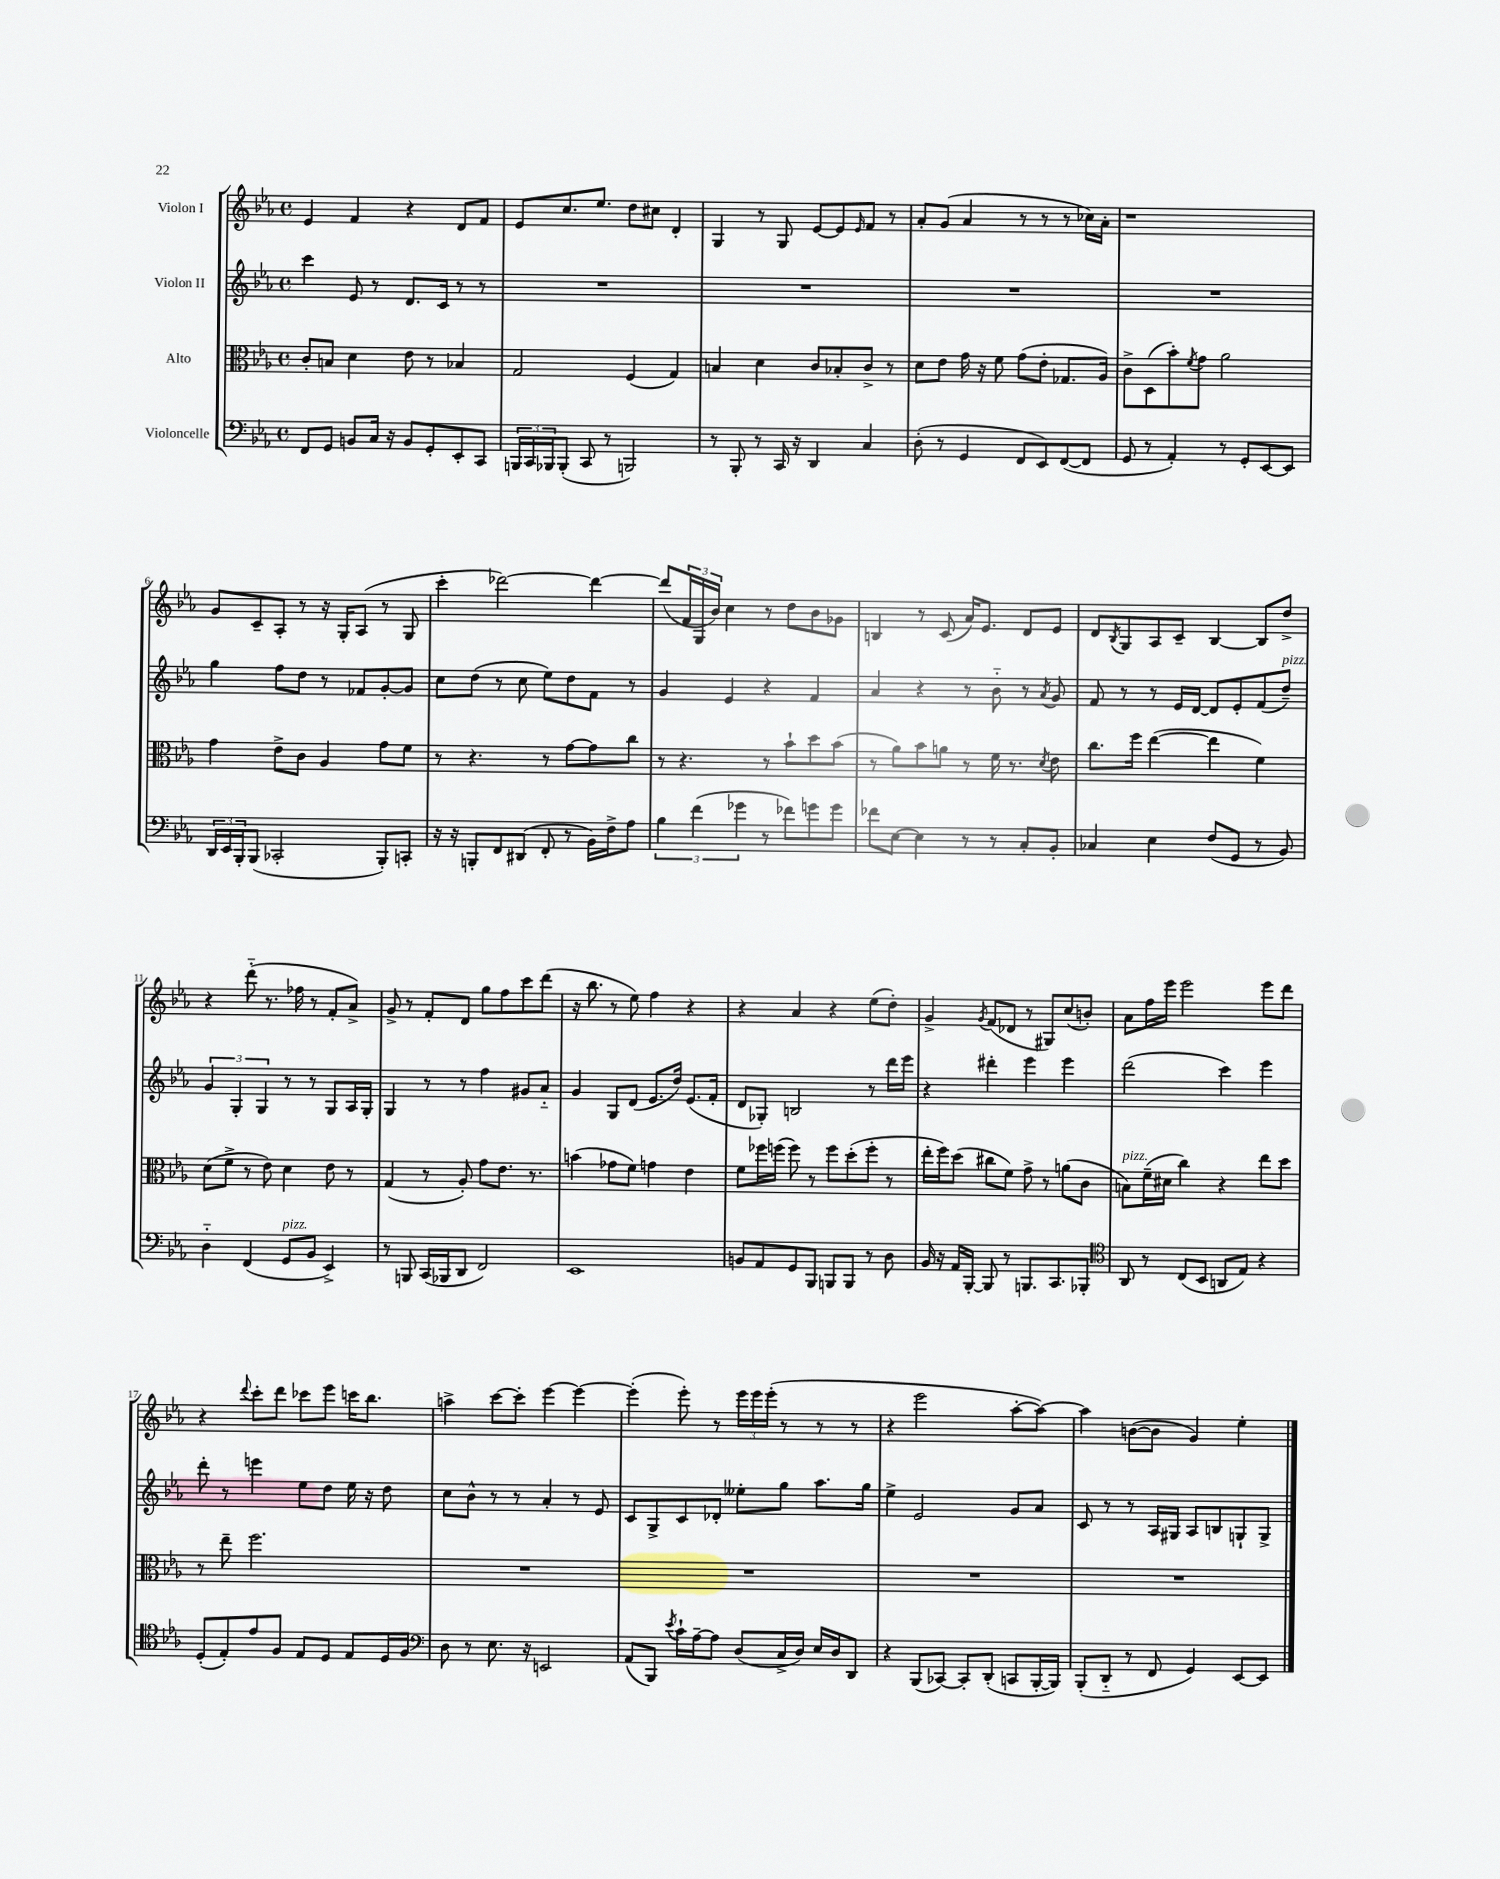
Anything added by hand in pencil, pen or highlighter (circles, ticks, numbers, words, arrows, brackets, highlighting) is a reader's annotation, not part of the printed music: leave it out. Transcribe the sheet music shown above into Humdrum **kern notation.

**kern	**kern	**kern	**kern
*part4	*part3	*part2	*part1
*staff4	*staff3	*staff2	*staff1
*I"Violoncelle	*I"Alto	*I"Violon II	*I"Violon I
*clefF4	*clefC3	*clefG2	*clefG2
*k[b-e-a-]	*k[b-e-a-]	*k[b-e-a-]	*k[b-e-a-]
*M4/4	*M4/4	*M4/4	*M4/4
*met(c)	*met(c)	*met(c)	*met(c)
=1	=1	=1	=1
8FF/L	8c'/L	4ccc\	4e-/
8GG/J	8Bn/J	.	.
8BBn/L	4d\	8e-/	4f/
16C/Jk	.	8r	.
16r	.	.	.
8BB/L	8e-\	8.d/L	4r
8GG'/	8r	.	.
.	.	16c/Jk	.
8EE-'/	4B-X/	8r	8d/L
8CC/J	.	8r	8f/J
=2	=2	=2	=2
24BBBn/LL	2G/	1r	8e-/L
24CC/	.	.	.
24BBB-X/J	.	.	.
(8BBB-'/J	.	.	8.cc/
8CC/	.	.	.
.	.	.	8.ee-/J
8r	.	.	.
2BBBn/)	(4F/	.	8dd\L
.	.	.	8cc#X\J
.	4G/)	.	4d'/
=3	=3	=3	=3
8r	4Bn/	1r	4G/
8BBB-'/	.	.	.
8r	4d\	.	8r
16CC/	.	.	8G/
16r	.	.	.
4DD/	8c/L	.	[8e-/L
.	8B-X'/	.	8e-/]
.	.	.	16qqe-/
4C/	8c^/J	.	8f/J
.	8r	.	8r
=4	=4	=4	=4
(8D'\	8d\L	1r	8a-'/L
8r	8e-\J	.	(8g/J
4GG/	16g\	.	4a-/
.	16r	.	.
.	8f\	.	.
8FF/L	(8g\L	.	8r
8EE-/)	8e-'\J	.	8r
([8FF/	8.G-X/L	.	8r
8FF/J]	.	.	16cc-X\LL)
.	16A-/Jk)	.	16a-'\JJ
=5	=5	=5	=5
8GG/	8c^\L	1r	1r
8r	(8D\	.	.
4AA-'/)	8b-'\)	.	.
.	8qf/	.	.
.	8g\J	.	.
8r	2a-\	.	.
8GG'/L	.	.	.
[8EE-/	.	.	.
8EE-/J]	.	.	.
!!LO:LB:g=z
=6	=6	=6	=6
24DD/LL	4g\	4gg\	8g/L
24EE-/	.	.	.
24BBB-'/J	.	.	.
(8BBB-/J	.	.	8c~/
2CC-X'/	8e-^\L	8ff\L	8A-'/J
.	8c\J	8dd\J	8r
.	4A-/	8r	16r
.	.	.	16G'/KL
.	.	8f-X/L	(8A-/J
8BBB-'/L)	8g\L	[8g'/	8r
8CCn'/J	8f\J	8g/J]	8G/
=7	=7	=7	=7
16r	8r	8cc\L	4ccc'\
16r	.	.	.
8BBBn'/L	4.r	(8dd\J	.
8FF/	.	8r	[2ddd-X\)
(8DD#X/J	.	8cc\	.
8FF'/	8r	8ee-\L)	.
8r	[8g\L	8dd\	.
16BB-\LL)	8g\]	8f\J	4ddd-\_
16F^\J	.	.	.
8A-\J	8cc\J	8r	.
=8	=8	=8	=8
6B-\	8r	4g/	(8ddd-/L]
.	4.r	.	24f/L
(6f\	.	.	24G/
.	.	.	24b-/JJ)
.	.	4e-/	4cc\
6g-X\	.	.	.
8r	8r	4r	8r
8f-X\L)	8b-`\L	.	8dd\L
8gn\	8dd\	4f/	8b-\
8g\J	(8b-\J	.	8g-X\J
=9	=9	=9	=9
8f-X\L	8r	4a-/	4Bn/
[8E-\J	8a-\L)	.	.
4E-\]	8b-\	4r	8r
.	8an\J	.	(8c/
8r	8r	8r	16a-/KL)
.	.	.	8.e-/J
8r	16f\	8b-\	.
.	8.r	.	.
8C'/L	.	8r	8d/L
.	8qd/	8qa-/	.
8BB-'/J	8e-\	8g/	8e-/J
=10	=10	=10	=10
4C-X/	8.cc\L	8f/	8d/L
.	.	.	8qB-/
.	.	8r	8G/
.	16ff\Jk	.	.
4E-\	([4ee-\	8r	8A-/
.	.	16e-/LL	8c~/J
.	.	[16d/JJ	.
(8F/L	4ee-\]	8d/L]	[4B-/
8GG/J	.	8e-'/	.
8r	4f\)	(8f/	8B-/L]
!	!	!LO:TX:a:i:t=pizz.	!
8BB-/)	.	8dd~/J)	8dd^/J
!!LO:LB:g=z
=11	=11	=11	=11
4D\	(8d\L	6g/	4r
.	8f^\J	.	.
.	.	6G'/	.
(4FF/	8r	.	(8ddd\
.	.	6G/	.
.	8e-\)	.	8.r
!LO:TX:a:i:t=pizz.	!	!	!
8GG/L	4d\	8r	.
.	.	.	16ff-X\
8BB-/J	.	8r	8r
4EE-^/)	8e-\	8G/L	8f'/L
.	8r	16A-/L	8a-^/J)
.	.	16G'/JJ	.
=12	=12	=12	=12
8r	(4G/	4G/	8g^/
8BBBn/	.	.	8r
(16CC/LL	8r	8r	8f'/L
16BBB-X/J	.	.	.
8DD/J	8A-'/)	8r	8d/J
2FF/)	8g\L	4ff\	8gg\L
.	8.e-\J	.	8ff\
.	.	8g#X/L	8ccc\
.	8.r	.	.
.	.	8a-/J	(8ddd\J
=13	=13	=13	=13
1EE-	(4bn\	4g/	16r
.	.	.	8.bb-\
.	8g-X\L	8G/L	8r
.	8f\J)	(8d/J	8ee-\)
.	4gn\	8.e-/L	4ff\
.	.	16dd/Jk)	.
.	4e-\	(8.e-/L	4r
.	.	16f'/Jk	.
=14	=14	=14	=14
8BBn/L	8f\L	8d/L	4r
8AA-/	16ff-X\L	8G-X'/J)	.
.	(16ffn\JJ	.	.
8GG/	8ff\)	2Bn/	4a-/
8BBB-/J	8r	.	.
8BBBn/L	8ff\L	.	4r
8BBB/J	(8dd'\	.	.
8r	8ff'\J	8r	(8ee-\L
8D\	8r	16ddd\LL	8dd'\J)
.	.	16eee-\JJ	.
=15	=15	=15	=15
16BB-/	16ee-'\LL	4r	4g^/
16r	16ff\J)	.	.
16AA-/LL	(8dd\J	.	.
[16BBB-'/JJ	.	.	.
.	.	.	8qg/
8BBB-/]	8cc#X\L	4ddd#X'\	(8f/L
8r	8f\J)	.	8d-X/J
8.BBBn/L	8g^\	4eee-\	8r
.	8r	.	8G#X/L)
8.CC/	.	.	.
.	(8an\L	4eee-\	(8cc/
8BBB-X'/J	8c\J	.	8bn'/J)
=16	=16	=16	=16
*clefC4	*	*	*
!	!LO:TX:a:i:t=pizz.	!	!
8AA-/	8Bn\L)	(2ddd\	8a-\L
8r	(16f~\L	.	16ff\L
.	16d#X\JJ	.	16eee-\JJ
(8C/L	4cc\)	.	2eee-\
8BB-/J	.	.	.
8AAn/L	4r	4ccc\)	.
8E-/J)	.	.	.
4r	8ee-\L	4eee-\	8eee-\L
.	8dd\J	.	8ddd\J
!!LO:LB:g=z
=17	=17	=17	=17
(8D'/L	8r	8ddd'\	4r
8E-'/)	8ee-~\	8r	.
.	.	.	8qqddd/
8e-/	2.ff\	4eeen\	8ccc'\L
8F/J	.	.	8ddd\J
8E-/L	.	8ee-\L	8ccc-X\L
8D/J	.	8dd\J	8eee-\J
8E-/L	.	16ee-\	16cccn\KL
.	.	16r	8.bb-\J
16D/L	.	8dd\	.
16F/JJ	.	.	.
=18	=18	=18	=18
*clefF4	*	*	*
8D\	1r	8cc\L	4aan^\
8r	.	8b-^^\J	.
8.E-\	.	8r	[8ccc\L
.	.	8r	8ccc'\J]
16r	.	.	.
2EEn/	.	4a-'/	[4eee-\
.	.	8r	4eee-\_
.	.	8e-/	.
=19	=19	=19	=19
(8AA-/L	1r	8c/L	(4eee-'\]
8BBB-/J)	.	8G^/	.
8qe-/	.	.	.
16c`\LL	.	8c/	8eee-'\)
[16A-~\J	.	.	.
8A-\J]	.	8d-X'/J	8r
(8D/L	.	8ee--X'\L	24eee-\LL
.	.	.	24eee-\
.	.	.	(24eee-'\JJ
16C^/L	.	8gg\J	8r
16D/JJ)	.	.	.
16E-/LL	.	8.aa-\L	8r
16D/J	.	.	.
8DD/J	.	.	8r
.	.	16gg\Jk	.
=20	=20	=20	=20
4r	1r	4ee-^\	4r
(8BBB-/L	.	2e-/	2eee-\
[8CC-X/J)	.	.	.
8CC-'/L]	.	.	.
(8DD'/J	.	.	.
8CCn/L	.	8g/L	[8aa-'\L
[16BBB-'/L	.	8a-/J	8aa-\J_)
16BBB-/JJ])	.	.	.
=21	=21	=21	=21
(8BBB-'/L	1r	8c/	4aa-\]
8DD/J	.	8r	.
8r	.	8r	([8bn\L
8FF/	.	16A-/LL	8b\J]
.	.	16G#X/JJ	.
4GG/)	.	8A-/L	4g/)
.	.	8Bn/	.
[8EE-/L	.	8Gn`/	4ee-'\
8EE-/J]	.	8G^/J	.
==	==	==	==
*-	*-	*-	*-
